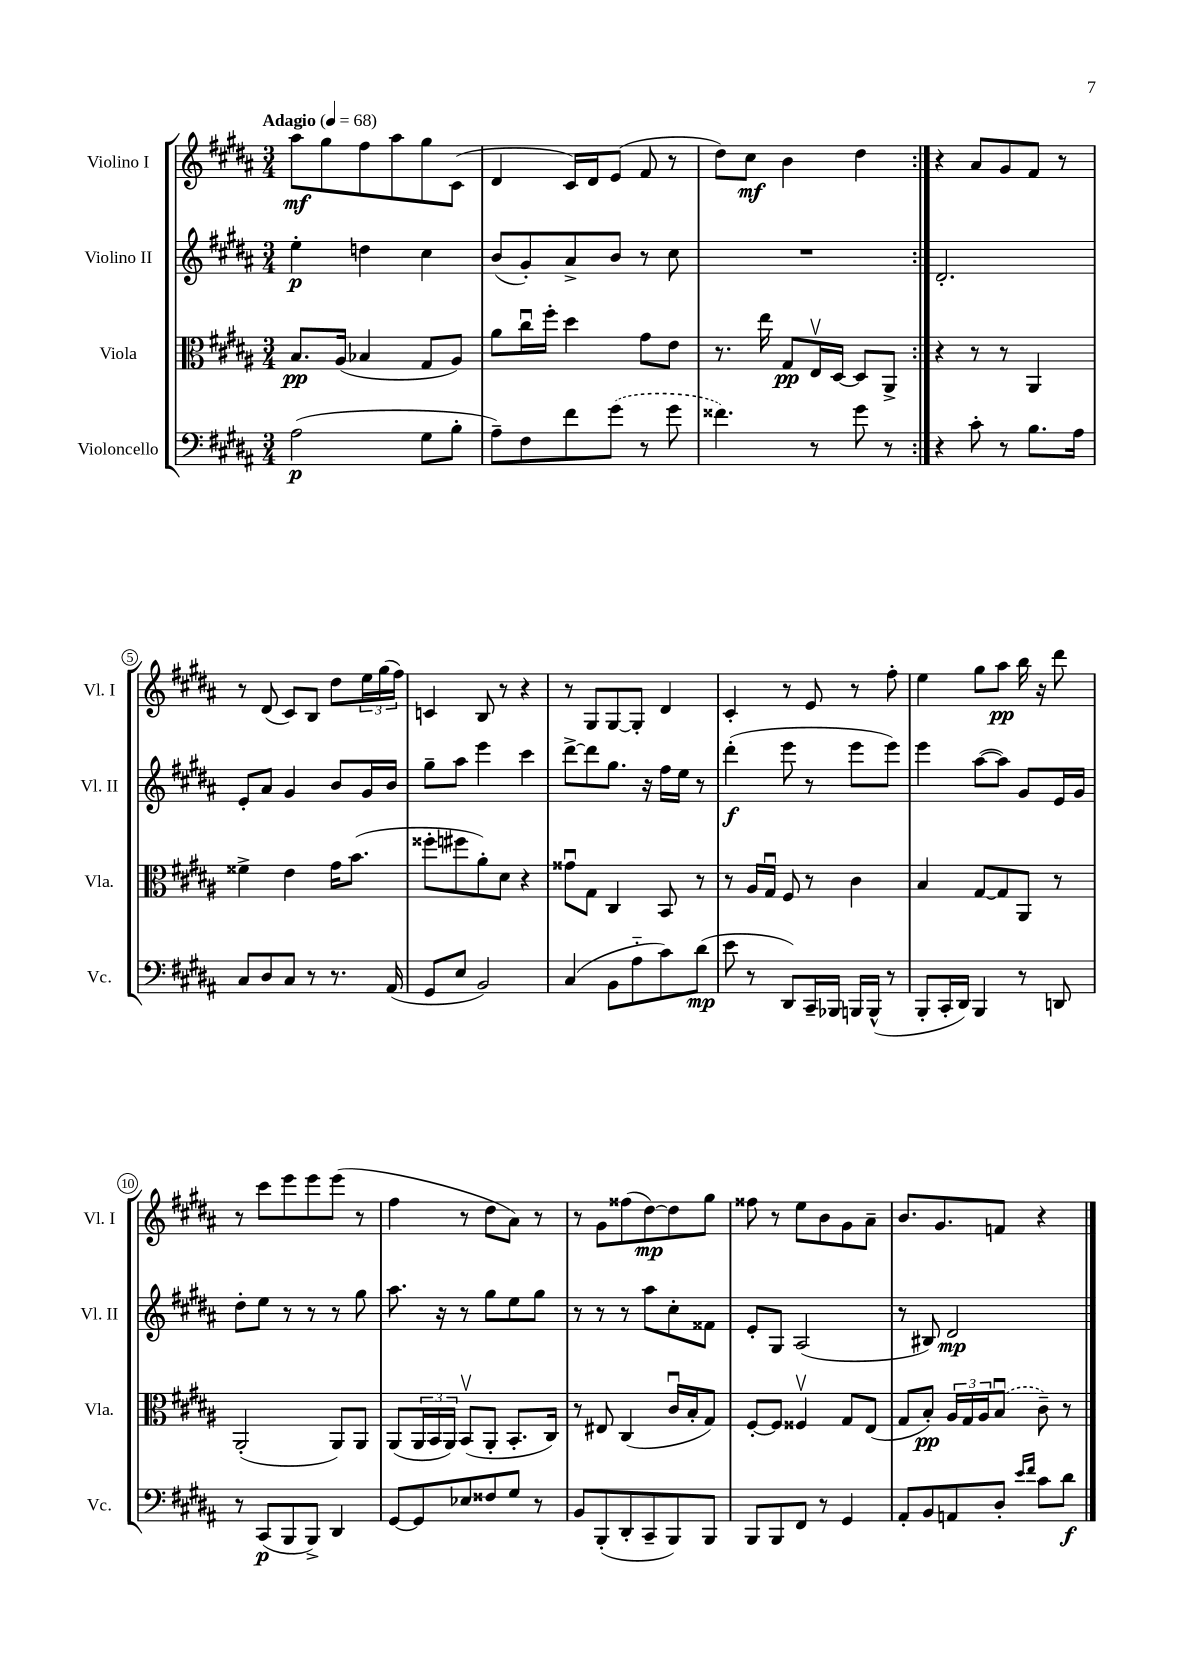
<<
\new StaffGroup <<
\new Staff = "s0" \with { instrumentName = "Violino I" shortInstrumentName = "Vl. I" } {
    \clef treble \key b \major \numericTimeSignature \time 3/4 \tempo "Adagio" 4 = 68
    \repeat volta 2 { ais''8\mf gis''8 fis''8 ais''8 gis''8 cis'8( |
    dis'4 cis'16) dis'16 e'8( fis'8 r8 |
    dis''8) cis''8\mf b'4 dis''4 | }
    r4 ais'8 gis'8 fis'8 r8 |
    r8 dis'8( cis'8) b8 dis''8 \tuplet 3/2 { e''16 gis''16( fis''16) } |
    c'4 b8 r8 r4 |
    r8 gis8 gis8~ gis8-. dis'4 |
    cis'4-. r8 e'8 r8 fis''8-. |
    e''4 gis''8 ais''8\pp b''16 r16 dis'''8 |
    r8 cis'''8 e'''8 e'''8 e'''8( r8 |
    fis''4 r8 dis''8 ais'8) r8 |
    r8 gis'8 fisis''8( dis''8~\mp) dis''8 gis''8 |
    fisis''8 r8 e''8 b'8 gis'8 ais'8-- |
    b'8. gis'8. f'8 r4 \bar "|." |
}
\new Staff = "s1" \with { instrumentName = "Violino II" shortInstrumentName = "Vl. II" } {
    \clef treble \key b \major \numericTimeSignature \time 3/4
    \repeat volta 2 { e''4-.\p d''4 cis''4 |
    b'8( gis'8-.) ais'8-> b'8 r8 cis''8 |
    R2. | }
    dis'2.-. |
    e'8-. ais'8 gis'4 b'8 gis'16 b'16 |
    gis''8-- ais''8 e'''4 cis'''4 |
    dis'''8~-> dis'''8 gis''8. r16 fis''16 e''16 r8 |
    dis'''4-.\f( e'''8 r8 e'''8 e'''8) |
    e'''4 ais''8~( ais''8) gis'8 e'16 gis'16 |
    dis''8-. e''8 r8 r8 r8 gis''8 |
    ais''8. r16 r8 gis''8 e''8 gis''8 |
    r8 r8 r8 ais''8 cis''8-. fisis'8 |
    e'8-. gis8 ais2( |
    r8 bis8) dis'2\mp \bar "|." |
}
\new Staff = "s2" \with { instrumentName = "Viola" shortInstrumentName = "Vla." } {
    \clef alto \key b \major \numericTimeSignature \time 3/4
    \repeat volta 2 { b8.\pp ais16( bes4 gis8 ais8) |
    ais'8 cis''16\downbow fis''16-. dis''4 gis'8 e'8 |
    r8. e''16 gis8\pp e16\upbow dis16~ dis8 ais,8-> | }
    r4 r8 r8 ais,4 |
    fisis'4-> e'4 gis'16 b'8.( |
    fisis''8-. fis''8 ais'8-.) dis'8 r4 |
    gisis'8\downbow gis8 cis4 b,8 r8 |
    r8 ais16 gis16\downbow fis8 r8 cis'4 |
    b4 gis8~ gis8 ais,8 r8 |
    ais,2-.( ais,8) ais,8 |
    ais,8( \tuplet 3/2 { ais,16 b,16 ais,16) } b,8\upbow( ais,8-. b,8.-. cis16) |
    r8 eis8 cis4( cis'16\downbow b16-. gis8) |
    fis8~-. fis8 fisis4\upbow gis8 e8( |
    gis8 b8-.\pp) \tuplet 3/2 { ais16 gis16 ais16 } \once \slurDashed b8\downbow( cis'8--) r8 \bar "|." |
}
\new Staff = "s3" \with { instrumentName = "Violoncello" shortInstrumentName = "Vc." } {
    \clef bass \key b \major \numericTimeSignature \time 3/4
    \repeat volta 2 { ais2\p( gis8 b8-. |
    ais8--) fis8 fis'8 \once \slurDashed gis'8( r8 gis'8 |
    fisis'4.) r8 gis'8 r8 | }
    r4 cis'8-. r8 b8. ais16 |
    cis8 dis8 cis8 r8 r8. ais,16( |
    gis,8 e8 b,2) |
    cis4( b,8 ais8-_ cis'8) dis'8\mp( |
    e'8 r8 dis,8) cis,16-- bes,,16 b,,16 b,,16-^( r8 |
    b,,8-. cis,16-. dis,16) b,,4 r8 d,8 |
    r8 cis,8\p( b,,8 b,,8->) dis,4 |
    gis,8~ gis,8 ees8 fisis8 gis8 r8 |
    b,8 b,,8-.( dis,8-. cis,8-- b,,8) b,,8 |
    b,,8 b,,8 fis,8 r8 gis,4 |
    ais,8-. b,8 a,8 dis8-. \grace { e'16 fis'16 } cis'8 dis'8\f \bar "|." |
}
>>
>>
\layout { \context { \Score \override BarNumber.stencil = #(make-stencil-circler 0.1 0.3 ly:text-interface::print) } }
